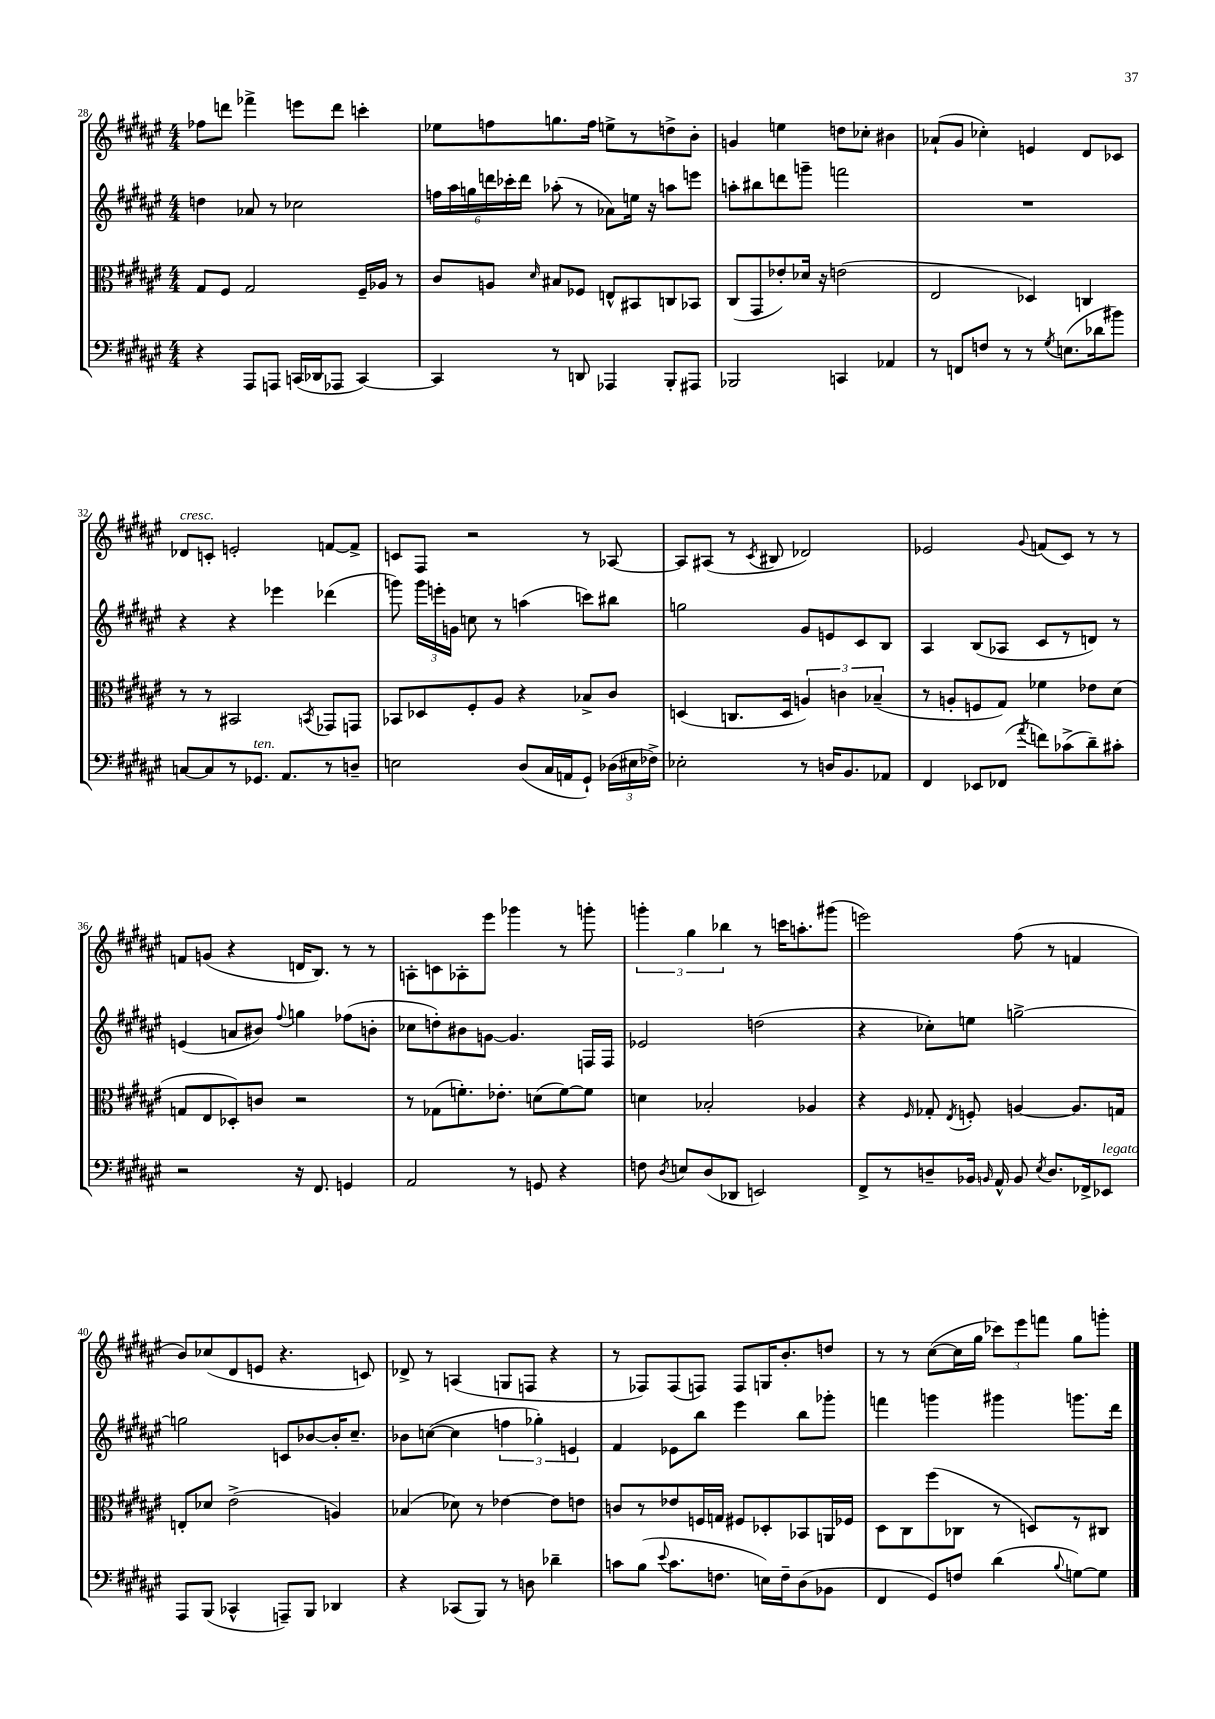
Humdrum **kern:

**kern	**kern	**kern	**kern
*part4	*part3	*part2	*part1
*staff4	*staff3	*staff2	*staff1
*clefF4	*clefC3	*clefG2	*clefG2
*k[f#c#g#d#a#e#]	*k[f#c#g#d#a#e#]	*k[f#c#g#d#a#e#]	*k[f#c#g#d#a#e#]
*M4/4	*M4/4	*M4/4	*M4/4
=28	=28	=28	=28
4r	8G#/L	4ddn\	8ff-X\L
.	8F#/J	.	8dddn\J
8AAA#/L	2G#/	8a-X/	4fff-X^\
8AAAn/J	.	8r	.
(16CCn/LL	.	2cc-X\	8eeen\L
16DD-X/J	.	.	.
8AAA-X/J	.	.	8ddd\J
[4CC/)	16F#~/LL	.	4cccn'\
.	16A-X/JJ	.	.
.	8r	.	.
=29	=29	=29	=29
4CC/]	8c#/L	24ffn\LL	8ee-X\L
.	.	24aa#\	.
.	.	24ggn\	.
.	8An/J	24dddn\	8ffn\
.	.	24ccc-X'\	.
.	.	24ddd\JJ	.
.	16qqd#/	.	.
8r	8B#X/L	(8aa-X'\	8.ggn\
8DDn/	8F-X/J	8r	.
.	.	.	16ff\Jk
4AAA-X/	8En^^/L	8a-X\L)	8een^\L
.	8BB#X/	16een\Jk	8r
.	.	16r	.
8BBB'/L	8Cn/	8aan\L	8ddn^\
8AAA#X/J	8BB-X/J	8eeen\J	8b'\J
=30	=30	=30	=30
2BBB-X/	(8C#/L	8aan'\L	4gn/
.	8GG#/	8bb#X\	.
.	8e-X'/)	8dddn\	4een\
.	16d-X/Jk	8gggn~\J	.
.	16r	.	.
4CCn/	(2en\	2fffn\	8ddn\L
.	.	.	8cc-X'\J
4AA-X/	.	.	4b#X\
=31	=31	=31	=31
8r	2E#/	1r	(8a-X`/L
8FFn/L	.	.	8g#/J
8Fn/J	.	.	4cc-X'\)
8r	.	.	.
8r	4D-X/)	.	4en/
8qG#/	.	.	.
(8.En\L	.	.	.
.	4Cn/	.	8d#/L
16d-X\k	.	.	.
8b#X\J)	.	.	8c-X/J
!!LO:LB:g=z
=32	=32	=32	=32
!	!	!	!LO:TX:a:i:t=cresc.
[8Cn/L	8r	4r	8d-X/L
8C/]	8r	.	8cn'/J
8r	2BB#X/	4r	2en'/
!LO:TX:a:i:t=ten.	!	!	!
8.GG-X/J	.	.	.
.	.	4eee-X\	.
8.AA#/L	.	.	.
.	8qBBn/	.	.
8r	8GG-X/L	(4ddd-X\	[8fn/L
8Dn~/J	8GGn/J	.	8f^/J]
=33	=33	=33	=33
2En\	8BB-X/L	8gggn\)	8cn/L
.	8D-X/	24ggg\LL	8F#/J
.	.	24eeen'\	.
.	.	24gn\JJ	.
.	8F#'/	8ccn\	2r
.	8A#/J	8r	.
(8D#/L	4r	(4aan\	.
16C#/L	.	.	.
16AAn/J	.	.	.
8GG#`/J)	8B-X^/L	8cccn\L)	8r
(24D-X\LL	8c#/J	8bb#X\J	[8A-X/
24E#X\	.	.	.
24F-X^\JJ)	.	.	.
=34	=34	=34	=34
2E-X'\	(4Dn/	2ggn\	8A-/L]
.	.	.	(8A#X/J
.	8.Cn/L	.	8r
.	.	.	8qc#/
.	.	.	8B#X/
.	16D/Jk	.	.
8r	6An/)	8g#/L	2d-X/)
16Dn/KL	.	8en/	.
.	6cn\	.	.
8.BB/	.	.	.
.	.	8c#/	.
.	(6B-X~/	.	.
8AA-X/J	.	8B/J	.
=35	=35	=35	=35
4FF#/	8r	4A#/	2e-X/
.	8An'/L	.	.
8EE-X/L	8Fn/	(8B/L	.
(8FF-X/J	8G#/J)	8A-X/J	.
8qa#/	.	.	8qqg#/
8fn\L)	4f-X\	8c#/L	(8fn/L
(8c-X^\	.	8r	8c#/J)
8d#~\)	8e-X\L	8dn/J)	8r
8c#X'\J	(8d#\J	8r	8r
!!LO:LB:g=z
=36	=36	=36	=36
2r	8Gn/L	(4en/	8fn/L
.	8E#/	.	(8gn/J
.	8D-X'/)	8an/L	4r
.	8cn/J	8b#X/J)	.
.	.	8qqff#/	.
16r	2r	4ggn\	16dn/KL
8.FF#/	.	.	8.B/J)
4GGn/	.	(8ff-X\L	8r
.	.	8bn'\J	8r
=37	=37	=37	=37
2AA#/	8r	8cc-X\L	8An'\L
.	(8G-X\L	8ddn'\)	8cn\
.	8.fn'\)	8b#X\	8A-X'\
.	.	[8gn\J	8eee#\J
.	8.e-X'\J	.	.
8r	.	4.g/]	4ggg-X\
8GGn/	(8dn\L	.	.
4r	[8f\)	.	8r
.	8f\J]	16Fn/LL	8gggn'\
.	.	16F/JJ	.
=38	=38	=38	=38
8Fn\	4dn\	2e-X/	6gggn'\
8qD#/	.	.	.
8En/L	.	.	.
.	.	.	6gg#\
(8D#/	2B-X'/	.	.
.	.	.	6bb-X\
8DD-X/J	.	.	.
2EEn/)	.	(2ddn\	8r
.	.	.	16cccn\KL
.	.	.	8.aan'\
.	4A-X/	.	.
.	.	.	(8ggg#X\J
=39	=39	=39	=39
8FF#^/L	4r	4r	2eeen\)
8r	.	.	.
.	16qqF#/	.	.
8Dn~/	8G-X'/	8cc-X'\L)	.
.	8qE#/	.	.
16BB-X/Jk	8Fn'/	8een\J	.
16qqBBn/	.	.	.
16AA#^^/	.	.	.
8BB/	[4An/	[2ggn^\	(8ff#\
8qE#/	.	.	.
8.D/L	.	.	8r
.	8.A/L]	.	4fn/
16FF-X^/k	.	.	.
!LO:TX:a:i:t=legato	!	!	!
8EE-X/J	.	.	.
.	16Gn/Jk	.	.
!!LO:LB:g=z
=40	=40	=40	=40
8AAA#/L	8En'/L	2ggn\]	8b/L)
(8BBB/J	8d-X/J	.	(8cc-X/
4CC-X^^/	(2e#^\	.	8d#/
.	.	.	8en/J
8AAAn~/L)	.	8cn/L	4.r
8BBB/J	.	[8b-X/	.
4DD-X/	4An/)	16b-'/K]	.
.	.	8.cc#~/J	.
.	.	.	8cn/)
=41	=41	=41	=41
4r	(4B-X/	8b-X\L	8d-X^/
.	.	([8ccn\J	8r
(8CC-X/L	8d-X\)	4cc\]	(4An/
8BBB/J)	8r	.	.
8r	[4e-X\	6ffn\	8Gn/L
8Dn\	.	.	8Fn/J
.	.	6gg-X'\)	.
4d-X~\	8e-\L]	.	4r
.	.	6en/	.
.	8en\J	.	.
=42	=42	=42	=42
8cn\L	8cn/L	4f#/	8r
(8B\J	8r	.	8F-X/L)
8qqe#/	.	.	.
8.c\L	8e-X/	8e-X\L	(8F-/
.	16Fn/L	8bb\J	8Fn/J)
8.Fn\J	16Gn/JJ	.	.
.	8F#X/L	4eee#\	8F/L
16En\LL)	8D-X'/	.	16Gn/K
16F~\J	.	.	8.b'/
(8D#\	8BB-X/	8bb\L	.
8BB-X\J	16AAn/L	8ggg-X'\J	8ddn/J
.	16F-X/JJ	.	.
=43	=43	=43	=43
4FF#/	8D#\L	4fffn\	8r
.	8C#\	.	8r
8GG#/L)	(8ff#\	4gggn\	([8cc#\L
8Fn/J	8C-X\J	.	16cc#\L]
.	.	.	16gg#\JJ
(4d#\	8r	4ggg#X\	12ccc-X\L)
.	.	.	12eee#\
.	8Dn/L)	.	.
.	.	.	12fffn\J
8qqB/	.	.	.
[8Gn\L)	8r	8.gggn\L	8gg#\L
8G\J]	8C#X/J	.	8gggn'\J
.	.	16ddd#\Jk	.
==	==	==	==
*-	*-	*-	*-
